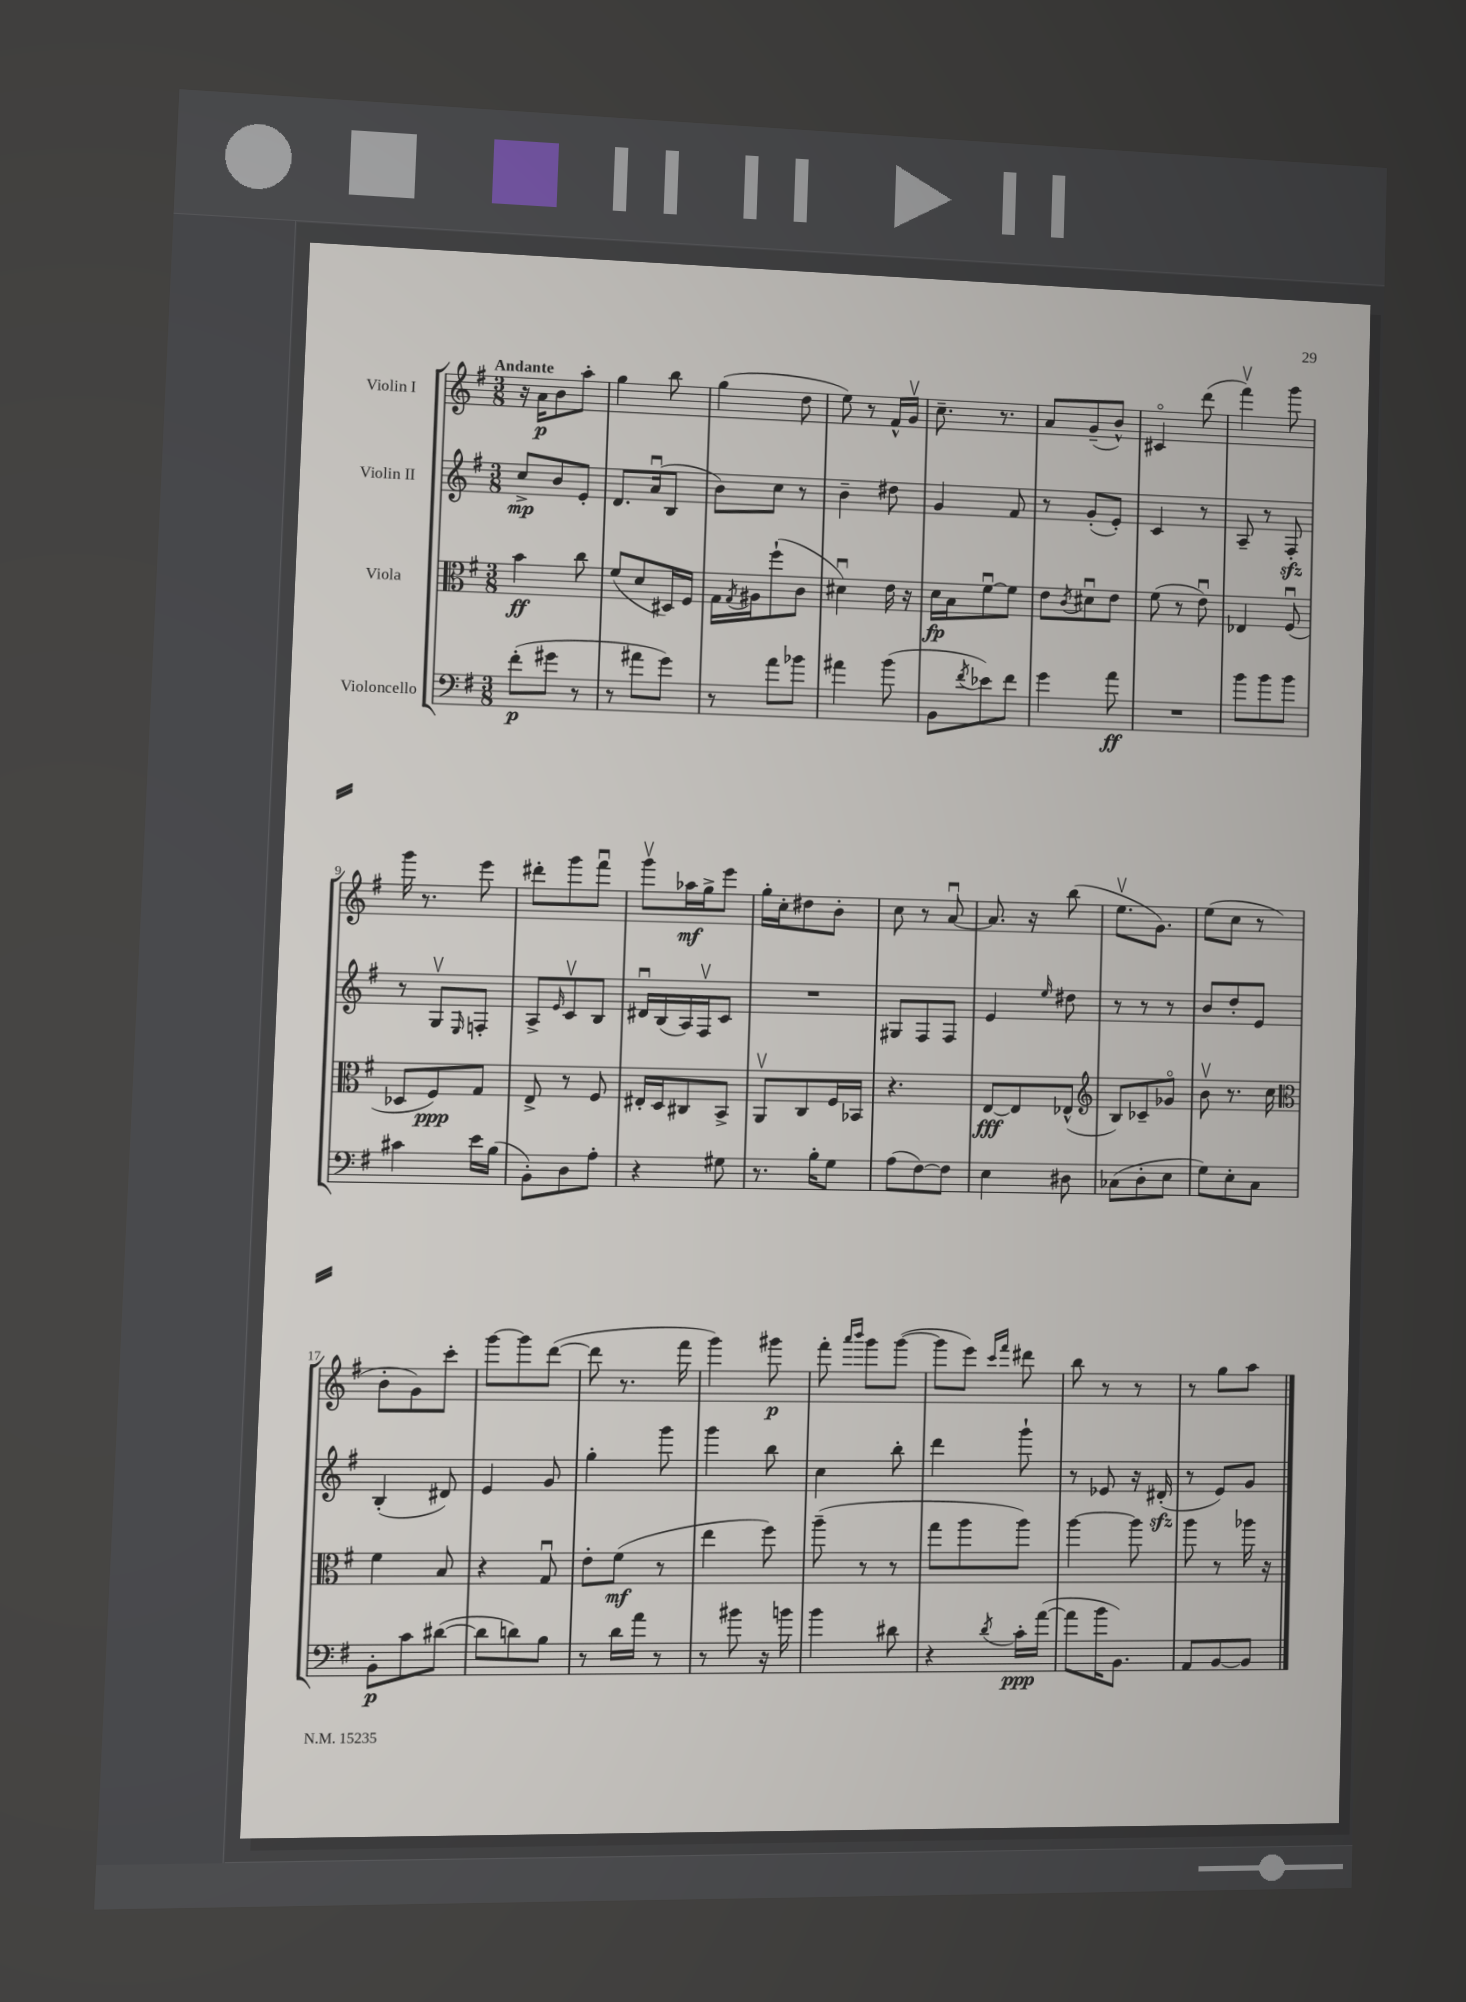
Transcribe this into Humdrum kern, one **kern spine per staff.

**kern	**dynam	**kern	**dynam	**kern	**dynam	**kern	**dynam
*part4	*part4	*part3	*part3	*part2	*part2	*part1	*part1
*staff4	*staff4	*staff3	*staff3	*staff2	*staff2	*staff1	*staff1
*I"Violoncello	*	*I"Viola	*	*I"Violin II	*	*I"Violin I	*
*clefF4	*	*clefC3	*	*clefG2	*	*clefG2	*
*k[f#]	*	*k[f#]	*	*k[f#]	*	*k[f#]	*
*M3/8	*	*M3/8	*	*M3/8	*	*M3/8	*
=1	=1	=1	=1	=1	=1	=1	=1
!	!	!	!	!	!	!LO:TX:a:B:t=Andante	!
(8f#'\L	p	4b\	ff	8cc^/L	mp	16r	.
.	.	.	.	.	.	16a\KL	p
8g#X\J	.	.	.	8b/	.	8b\	.
8r	.	8cc\	.	8e'/J	.	8aa'\J	.
=2	=2	=2	=2	=2	=2	=2	=2
8r	.	(8f#/L	.	8.d/L	.	4gg\	.
8a#X\L	.	8d/	.	.	.	.	.
.	.	.	.	(16au/k	.	.	.
8g\J)	.	16D#X/L)	.	8B/J	.	8bb\	.
.	.	16F#/JJ	.	.	.	.	.
=3	=3	=3	=3	=3	=3	=3	=3
8r	.	16G\LL	.	8b\L)	.	(4gg\	.
.	.	8qG/	.	.	.	.	.
.	.	16A#X\J	.	.	.	.	.
8a\L	.	(8ff#`\	.	8cc\J	.	.	.
8b-X\J	.	8c\J	.	8r	.	8dd\	.
=4	=4	=4	=4	=4	=4	=4	=4
4a#X\	.	4d#Xu\)	.	4b~\	.	8ee\)	.
.	.	.	.	.	.	8r	.
(8b\	.	16e\	.	8dd#X\	.	16f#^^/LL	.
.	.	16r	.	.	.	16gv/JJ	.
=5	=5	=5	=5	=5	=5	=5	=5
8BB\L	.	16d\LL	fp	4g/	.	8.cc~\	.
.	.	16B\J	.	.	.	.	.
8qf#/	.	.	.	.	.	.	.
8e-X\)	.	[8f#u\	.	.	.	.	.
.	.	.	.	.	.	8.r	.
8f#\J	.	8f#\J]	.	8f#/	.	.	.
=6	=6	=6	=6	=6	=6	=6	=6
4g\	.	8e\L	.	8r	.	8a/L	.
.	.	8qc/	.	.	.	.	.
.	.	8d#Xu\	.	(8g'/L	.	(8g~/	.
8a\	ff	8e\J	.	8e'/J)	.	8b^^/J)	.
=7	=7	=7	=7	=7	=7	=7	=7
4.r	.	(8f#\	.	4c/	.	4c#X/	.
.	.	8r	.	.	.	.	.
.	.	8eu\)	.	8r	.	(8ddd\	.
=8	=8	=8	=8	=8	=8	=8	=8
8b\L	.	4E-X/	.	8A~/	.	4fff#v\)	.
8b\	.	.	.	8r	.	.	.
8b\J	.	(8F#u/	.	8F#zz'/	.	8ggg\	.
!!LO:LB:g=z
=9	=9	=9	=9	=9	=9	=9	=9
4c#X\	.	8D-X/L	.	8r	.	16ggg\	.
.	.	.	.	.	.	8.r	.
.	.	8F#/)	ppp	8Gv/L	.	.	.
.	.	.	.	16qqE/	.	.	.
16e\LL	.	8G/J	.	8Fn'/J	.	8eee\	.
(16B\JJ	.	.	.	.	.	.	.
=10	=10	=10	=10	=10	=10	=10	=10
8BB'\L)	.	8E^/	.	8A^/L	.	8ddd#X'\L	.
.	.	.	.	16qqe/	.	.	.
8D\	.	8r	.	8cv/	.	8ggg\	.
8A'\J	.	8F#/	.	8B/J	.	8fff#u\J	.
=11	=11	=11	=11	=11	=11	=11	=11
4r	.	16E#X'/LL	.	16d#Xu/LL	.	8gggv\L	.
.	.	16D/J	.	(16B/	.	.	.
.	.	8C#X/	.	16A/)	.	16aa-X\L	mf
.	.	.	.	16F#v/J	.	16gg^\J	.
8G#X\	.	8BB^/J	.	8c/J	.	8eee\J	.
=12	=12	=12	=12	=12	=12	=12	=12
8.r	.	8AAv/L	.	4.r	.	16gg'\LL	.
.	.	.	.	.	.	16cc'\J	.
.	.	8C/	.	.	.	8dd#X\	.
16B'\KL	.	.	.	.	.	.	.
8G\J	.	16F#/L	.	.	.	8b'\J	.
.	.	16BB-X/JJ	.	.	.	.	.
=13	=13	=13	=13	=13	=13	=13	=13
(8A\L	.	4.r	.	8G#X/L	.	8cc\	.
[8F#\)	.	.	.	8F#/	.	8r	.
8F#\J]	.	.	.	8F#/J	.	[8au/	.
=14	=14	=14	=14	=14	=14	=14	=14
4E\	.	[8E/L	fff	4e/	.	8.a/]	.
.	.	8E/]	.	.	.	.	.
.	.	.	.	.	.	16r	.
.	.	.	.	16qqee/	.	.	.
8D#X\	.	(8E-X^^/J	.	8dd#X\	.	(8bb\	.
=15	=15	=15	=15	=15	=15	=15	=15
*	*	*clefG2	*	*	*	*	*
(8C-X\L	.	8B/L)	.	8r	.	8.eev\L	.
8D'\	.	8c-X~/	.	8r	.	.	.
.	.	.	.	.	.	8.g\J)	.
8E\J	.	8g-X/J	.	8r	.	.	.
=16	=16	=16	=16	=16	=16	=16	=16
8G\L)	.	8bv\	.	8b/L	.	(8ee\L	.
8E'\	.	8.r	.	8dd'/	.	8cc\J	.
8C\J	.	.	.	8e/J	.	8r	.
.	.	16cc\	.	.	.	.	.
!!LO:LB:g=z
=17	=17	=17	=17	=17	=17	=17	=17
*	*	*clefC3	*	*	*	*	*
8BB'\L	p	4f#\	.	(4B'/	.	8b'\L	.
8c\	.	.	.	.	.	8g\)	.
([8d#X\J	.	8B/	.	8d#X/)	.	8ccc'\J	.
=18	=18	=18	=18	=18	=18	=18	=18
8d#\L]	.	4r	.	4e/	.	[8ggg\L	.
8dn\)	.	.	.	.	.	8ggg\]	.
8B\J	.	8Gu/	.	8g/	.	([8ddd\J	.
=19	=19	=19	=19	=19	=19	=19	=19
8r	.	8e'\L	.	4gg'\	.	8ddd\]	.
16d\LL	.	(8f#\J	mf	.	.	8.r	.
16a\JJ	.	.	.	.	.	.	.
8r	.	8r	.	8ggg\	.	.	.
.	.	.	.	.	.	16fff#\	.
=20	=20	=20	=20	=20	=20	=20	=20
8r	.	4ee\	.	4ggg\	.	4ggg\)	.
8b#X\	.	.	.	.	.	.	.
16r	.	8ff#\)	.	8bb\	.	8ggg#X\	p
16bn\	.	.	.	.	.	.	.
=21	=21	=21	=21	=21	=21	=21	=21
4b\	.	(8aa~\	.	4cc\	.	8fff#'\	.
.	.	.	.	.	.	16qqaaa/LL	.
.	.	.	.	.	.	16qqbbb/JJ	.
.	.	8r	.	.	.	8ggg\L	.
8d#X\	.	8r	.	8bb'\	.	([8ggg\J	.
=22	=22	=22	=22	=22	=22	=22	=22
4r	.	8gg\L	.	4ddd\	.	8ggg\L]	.
.	.	8aa\	.	.	.	8eee\J)	.
.	.	.	.	.	.	16qqccc/LL	.
8qd/	.	.	.	.	.	16qqfff#/JJ	.
16c'\LL	ppp	8aa\J)	.	8ggg`\	.	8ddd#X\	.
([16a\JJ	.	.	.	.	.	.	.
=23	=23	=23	=23	=23	=23	=23	=23
8a\L]	.	[4aa\	.	8r	.	8bb\	.
16b\K	.	.	.	8e-X/	.	8r	.
8.BB\J)	.	.	.	.	.	.	.
.	.	8aa\]	.	16r	.	8r	.
.	.	.	.	(16d#Xzz'/	.	.	.
=24	=24	=24	=24	=24	=24	=24	=24
8AA/L	.	8aa\	.	8r	.	8r	.
[8BB/	.	8r	.	8e/L)	.	8gg\L	.
8BB/J]	.	16aa-X\	.	8g/J	.	8aa\J	.
.	.	16r	.	.	.	.	.
==	==	==	==	==	==	==	==
*-	*-	*-	*-	*-	*-	*-	*-
